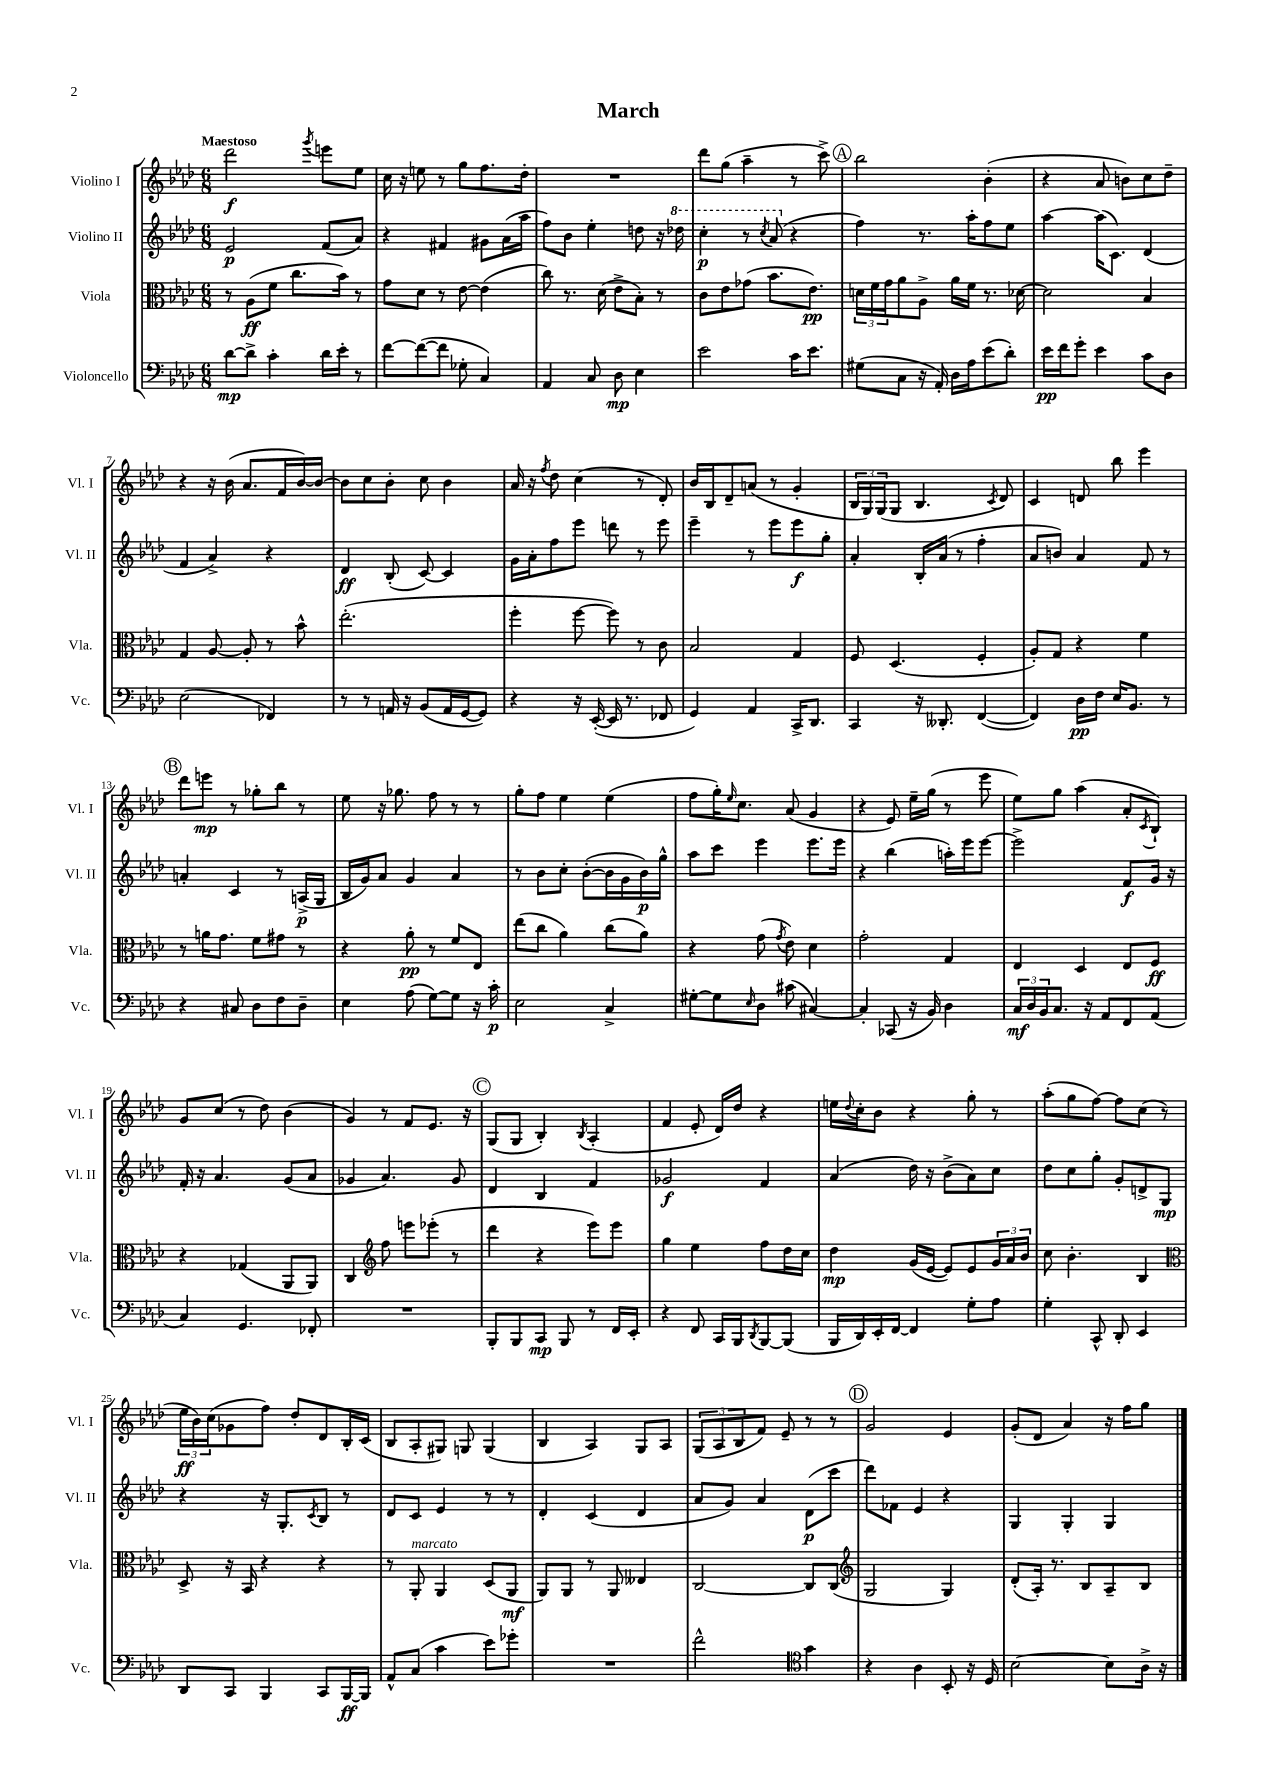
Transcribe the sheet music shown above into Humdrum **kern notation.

**kern	**kern	**kern	**kern
*staff4	*staff3	*staff2	*staff1
*clefF4	*clefC3	*clefG2	*clefG2
*k[b-e-a-d-]	*k[b-e-a-d-]	*k[b-e-a-d-]	*k[b-e-a-d-]
*M6/8	*M6/8	*M6/8	*M6/8
[8d-	8r	2e-	2ddd-
8d-^]	(8A-	.	.
4c'	8f	.	.
.	8.cc	.	.
.	.	.	8qggg
16d-	.	(8f	8eee
16e-'	16b-)	.	.
8r	8r	8a-)	8ee-
=	=	=	=
[8f	8g	4r	16cc
.	.	.	16r
(8f_	8d-	.	8ee
8f]	8r	4f#	8r
8G-'	[8e-	.	8gg
4C)	(4e-]	8g#	8.ff
.	.	(16a-	.
.	.	16aa-	16dd-'
=	=	=	=
4AA-	8cc)	8ff)	2.r
.	8.r	8b-	.
8C	.	4ee-'	.
.	(16d-	.	.
8D-	8e-^	.	.
4E-	8B-')	8dd	.
.	8r	16r	.
.	.	16ddd-	.
=	=	=	=
2e-	8c	4ccc'	8ddd-
.	8e-	.	(8gg
.	(8g-	8r	4aa-~
.	.	8qccc	.
.	8.b-	(8aa-	.
16c	.	4r	8r
8.e-	8.e-)	.	.
.	.	.	8ccc^)
=	=	=	=
(8G#	24d	4ff)	2bb-
.	24f	.	.
.	24g	.	.
8C	8a-	.	.
16r	8A-^	8.r	.
16AA-')	.	.	.
16D-	16a-	.	.
16A-	16f	16aa-'	.
(8e-	8.r	8ff	(4b-'
8d-')	.	8ee-	.
.	[16d-	.	.
=	=	=	=
16e-	2d-]	[4aa-	4r
16f	.	.	.
8g'	.	.	.
4e-	.	(16aa-]	8a-
.	.	8.c)	.
.	.	.	8b)
8c	4B-	(4d-	8cc
8D-	.	.	8dd-~
=	=	=	=
(2E-	4G	4f	4r
.	[8A-	4a-^)	16r
.	.	.	(16b-
.	8A-']	.	8.a-
4FF-)	8r	4r	.
.	.	.	16f
.	8b-^^	.	[16b-)
.	.	.	16b-_
=	=	=	=
8r	(2.ee-'	4d-	8b-]
8r	.	.	8cc
16AA	.	(8B-'	8b-'
16r	.	.	.
(8BB-	.	[8c)	8cc
16AA	.	4c]	4b-
[16GG	.	.	.
8GG])	.	.	.
=	=	=	=
4r	4ff'	16g	16a-
.	.	16a-'	16r
.	.	.	8qff
.	.	8ff	8dd-
16r	[8ff	8eee-	(4cc
([16EE-'	.	.	.
16EE-]	8ff])	8ddd	.
8.r	.	.	.
.	8r	8r	8r
8FF-	8c	8eee-	8d-')
=	=	=	=
4GG)	2B-	4eee-~	16b-
.	.	.	16B-
.	.	.	8d-~
4AA-	.	8r	(8a
.	.	8eee-	8r
16CC^	4G	8eee-	4g'
8.DD-	.	.	.
.	.	8gg'	.
=	=	=	=
4CC	8F	4a-'	24B-
.	.	.	24G)
.	.	.	(24G
.	(4.D-	.	8G
16r	.	16B-'	4.B-
8.DD--'	.	(16a-	.
.	.	8r	.
([4FF	4F'	4ff'	.
.	.	.	8qc
.	.	.	8d-)
=	=	=	=
4FF])	8A-')	8a-	4c
.	8G	8b)	.
16D-	4r	4a-	8d
16F	.	.	.
16E-	.	.	8bb-
8.BB-	.	.	.
.	4f	8f	4eee-
8r	.	8r	.
=	=	=	=
4r	8r	4a'	8ddd-
.	16a	.	8eee
.	8.g	.	.
8C#	.	4c	8r
8D-	8f	.	8gg-'
8F	8g#	8r	8bb-
8D-~	8r	(16A^	8r
.	.	16G	.
=	=	=	=
4E-	4r	16B-	8ee-
.	.	16g)	.
.	.	8a-	16r
.	.	.	8.gg-
(8A-	8a-'	4g	.
[8G)	8r	.	8ff
8G]	8f	4a-	8r
16r	8E-	.	8r
16c'	.	.	.
=	=	=	=
2E-	(8ee-	8r	8gg'
.	8cc	8b-	8ff
.	4a-)	8cc'	4ee-
.	.	([8b-'	.
4C^	(8cc	16b-]	(4ee-
.	.	16g	.
.	8a-)	16b-)	.
.	.	16gg^^	.
=	=	=	=
[8G#'	4r	8aa-	8ff
8G#]	.	8ccc	16gg')
.	.	.	16qqee-
.	.	.	8.cc
16qqE-	.	.	.
8D-	(8g	4eee-	.
.	8qg	.	.
(8c#	8e-)	.	(8a-
[4C#)	4d-	8.eee-	4g
.	.	16eee-	.
=	=	=	=
4C#']	2g'	4r	4r
(8CC-	.	(4bb-	8e-)
16r	.	.	16ee-~
16BB-)	.	.	(16gg
4D-	4G	16aa')	8r
.	.	16eee-	.
.	.	[8eee-	8eee-
=	=	=	=
24C	4E-	2eee-^]	8ee-)
24D-	.	.	.
24BB-	.	.	.
8.C	.	.	8gg
.	4D-	.	(4aa-
16r	.	.	.
8AA-	.	.	.
8FF	8E-	8f	8a-'
.	.	.	8qc
(8AA-	8F	16g	8B-`)
.	.	16r	.
=	=	=	=
4C)	4r	16f'	8g
.	.	16r	.
.	.	4.a-	(8cc
4.GG	(4G-	.	8r
.	.	.	8dd-)
.	8AA-	(8g	(4b-
8FF-'	8AA-)	8a-	.
=	=	=	=
2.r	4C	4g-	4g)
*	*clefG2	*	*
.	8ff	4.a-)	8r
.	8eee	.	8f
.	(8eee-'	.	8.e-
.	8r	8g-	.
.	.	.	16r
=	=	=	=
8BBB-'	4ddd-	4d-	(8G
8BBB-	.	.	8G
8CC	4r	4B-	4B-')
8BBB-	.	.	.
.	.	.	8qB-
8r	8eee-)	4f	(4A-'
16FF	8eee-	.	.
16EE-'	.	.	.
=	=	=	=
4r	4gg	2g-	4f
8FF	4ee-	.	8e-'
16CC	.	.	16d-)
16BBB-	.	.	16dd-
8qDD-	.	.	.
[8BBB-	8ff	4f	4r
(8BBB-]	16dd-	.	.
.	16cc	.	.
=	=	=	=
16BBB-	4dd-	(4a-	16ee
.	.	.	8qqdd-
16DD-)	.	.	16cc'
16EE-'	.	.	8b-
[16FF	.	.	.
4FF]	(16g	16dd-)	4r
.	[16e-	16r	.
.	8e-])	(8b-^	.
8G'	8e-	8a-)	8gg'
8A-	24g	8cc	8r
.	24a-	.	.
.	24b-	.	.
=	=	=	=
4G'	8cc	8dd-	(8aa-'
.	4.b-'	8cc	8gg
8CC^^	.	8gg'	[8ff)
8DD-'	.	8g'	8ff]
4EE-	4B-	8d^	(8cc
.	.	8G	8r
=	=	=	=
*	*clefC3	*	*
8DD-	8D-^	4r	24ee-
.	.	.	24b-)
.	.	.	(24cc
8CC	16r	.	8g-
.	16BB-	.	.
4BBB-	4r	16r	8ff)
.	.	8.G'	.
.	.	.	8dd-'
.	.	8qc	.
8CC	4r	8B-	8d-
[16BBB-	.	8r	16B-'
16BBB-]	.	.	(16c
=	=	=	=
8AA-^^	8r	8d-	8B-
(8C	8AA-'	8c	8A-'
4c	4AA-	4e-	8G#)
.	.	.	8G
8e-)	(8D-	8r	(4G
8g-'	8AA-	8r	.
=	=	=	=
2.r	8AA-)	4d-'	4B-
.	8AA-	.	.
.	8r	(4c	4A-)
.	8AA-	.	.
.	4E--	4d-	8G
.	.	.	8A-
=	=	=	=
2f^^	[2C	8a-	(12G
.	.	.	12A-
.	.	8g)	.
.	.	.	12B-
.	.	4a-	8f)
.	.	.	8e-~
*clefC4	*	*	*
4g	8C]	(8d-	8r
.	(8C	8ccc	8r
=	=	=	=
*	*clefG2	*	*
4r	2G	8ddd-)	2g
.	.	8f-	.
4A-	.	4e-	.
8BB-'	4G)	4r	4e-
16r	.	.	.
16D-	.	.	.
=	=	=	=
[2B-	(8d-'	4G	(8g'
.	16A-')	.	8d-
.	8.r	.	.
.	.	4G'	4a-)
.	8B-	.	.
8B-]	8A-~	4G	16r
.	.	.	16ff
16A-^	8B-	.	8gg
16r	.	.	.
==	==	==	==
*-	*-	*-	*-
